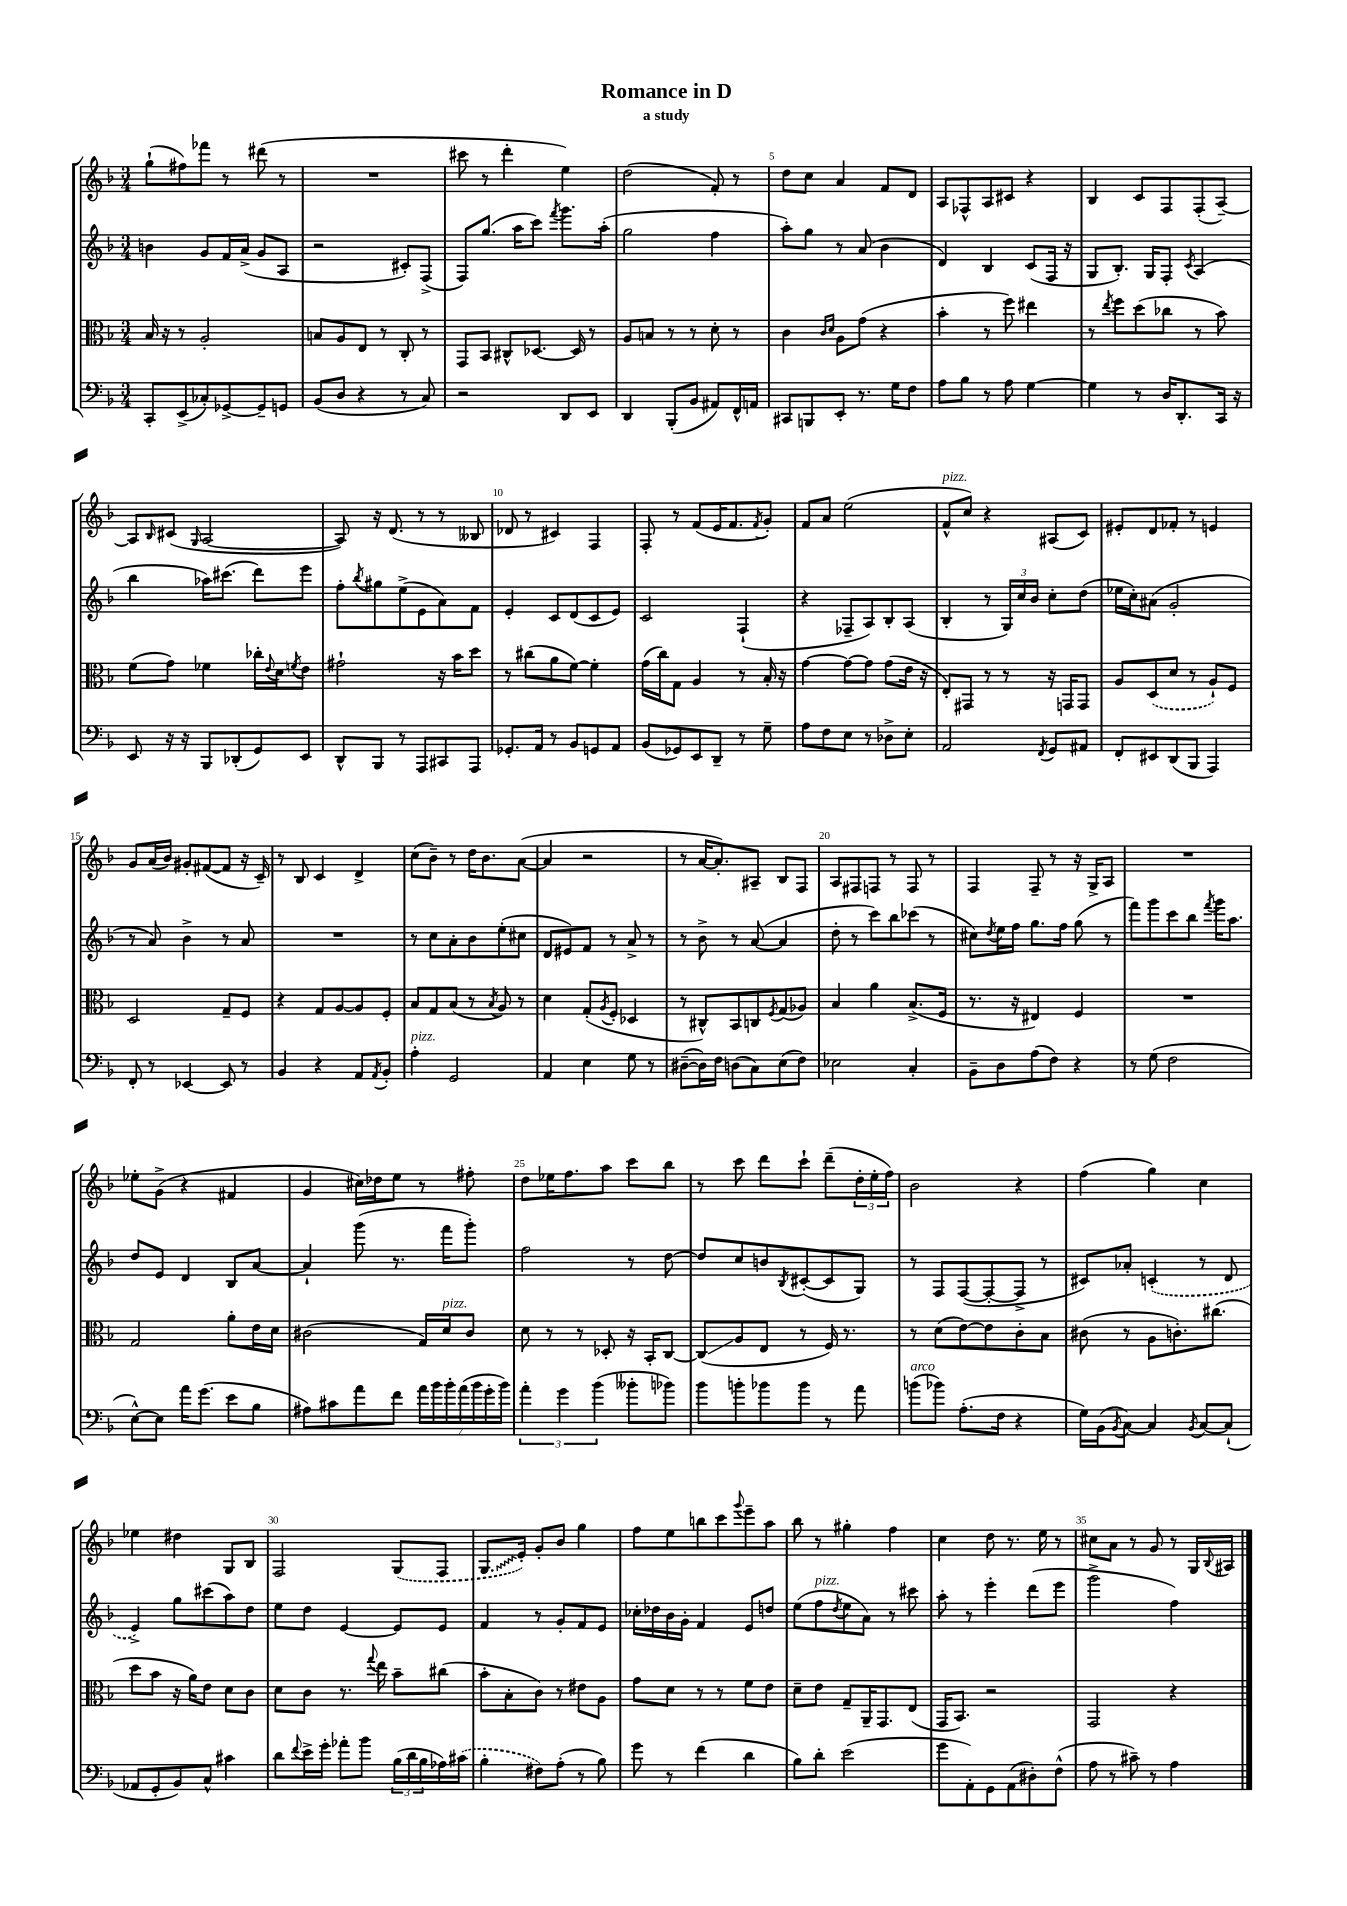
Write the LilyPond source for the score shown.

\header { title = "Romance in D" subtitle = "a study" }
<<
\new StaffGroup <<
\new Staff = "s0" {
    \clef treble \key f \major \numericTimeSignature \time 3/4
    g''8-!( fis''8) fes'''8 r8 dis'''8( r8 |
    R2. |
    cis'''8 r8 d'''4-. e''4) |
    d''2( f'8-.) r8 |
    d''8 c''8 a'4 f'8 d'8 |
    a8 fes8-^ a8 cis'8 r4 |
    bes4 c'8 f8 f8-.( a8~--) |
    a8 \grace { bes16 } cis'8( \grace { g16 } a2~ |
    a8) r16 d'8.( r8 r8 beses8 |
    des'8 r8 cis'4) f4 |
    f8-. r8 f'8( e'16 f'8. \acciaccatura { f'8 } g'8-.) |
    f'8 a'8 e''2( |
    f'8-^^\markup { \italic "pizz." } c''8) r4 ais8( c'8) |
    eis'8-. d'8 fes'8-. r8 e'4 |
    g'8 a'16( bes'16) gis'8-. fis'8~( fis'8 r16 c'16--) |
    r8 bes8 c'4 d'4-> |
    c''8( bes'8--) r8 d''16 bes'8. a'8~( |
    a'4 r2 |
    r8 a'16~ a'8.-.) ais8-- bes8 f8 |
    a8 fis8 f8 r8 f8 r8 |
    f4 f8-- r8 r16 g16-> a8 |
    R2. |
    ees''8-. g'8->( r4 fis'4 |
    g'4 cis''16) des''16 e''8 r8 fis''8-. |
    d''8 ees''16 f''8. a''8 c'''8 bes''8 |
    r8 c'''8 d'''8 c'''8-! d'''8--( \tuplet 3/2 { d''16-. e''16-. f''16) } |
    bes'2 r4 |
    f''4( g''4) c''4 |
    ees''4 dis''4 g8 bes8 |
    f2 \once \slurDashed g8( f8 |
    \once \override Glissando.style = #'zigzag g8.\glissando e'16-.) g'8-. bes'8 g''4 |
    f''8 e''8 b''8 c'''8 \appoggiatura { g'''8 } e'''8-- a''8 |
    bes''8 r8 gis''4-. f''4 |
    c''4 d''8 r8. e''16 r8 |
    cis''8 a'8 r8 g'8 r8 g16 \appoggiatura { bes8 } ais16 \bar "|." |
}
\new Staff = "s1" {
    \clef treble \key f \major \numericTimeSignature \time 3/4
    b'4 g'8 f'16 a'16->( g'8 a8 |
    r2 cis'8-.) f8->( |
    f8) g''8.( a''16 c'''8) \acciaccatura { f'''8 } g'''8. a''16-.( |
    g''2 f''4 |
    a''8-.) g''8 r8 a'8( bes'4 |
    d'4) bes4 c'8( f16 r16 |
    g8 bes8.-.) g16 f8-. \acciaccatura { c'8 } a4( |
    bes''4 aes''16) cis'''8.( d'''8) e'''8 |
    f''8-. \acciaccatura { bes''8 } gis''8 e''8->( e'8 a'8) f'8 |
    e'4-. c'8 d'8( c'8 e'8) |
    c'2 f4-!( |
    r4 fes8-- a8) bes8-. a8( |
    bes4-. r8 \tuplet 3/2 { g16) c''16 bes'16 } c''8-. d''8( |
    ees''16 c''16-.) ais'8( g'2-. |
    r8 a'8) bes'4-> r8 a'8 |
    R2. |
    r8 c''8 a'8-. bes'8 e''8-.( cis''8 |
    d'8 eis'8) f'8 r8 a'8-> r8 |
    r8 bes'8-> r8 a'8~( a'4 |
    d''8-. r8 c'''8) bes''8 ces'''8( r8 |
    cis''8) \acciaccatura { d''8 } e''16 f''16 g''8. f''16 g''8( r8 |
    f'''8) g'''8 c'''8 bes''8 \acciaccatura { f'''8 } g'''16 a''8. |
    d''8 e'8 d'4 bes8 a'8~ |
    a'4-! g'''8( r8. f'''16 g'''8-.) |
    f''2 r8 d''8~ |
    d''8 c''8 b'8 \acciaccatura { bes8 } cis'8~-.( cis'8 g8) |
    r8 f8 f8~( f8~-. f8-> r8 |
    cis'8) aes'8-. \once \slurDashed c'4-.( r8 d'8 |
    e'4->) g''8 cis'''8( a''8) d''8 |
    e''8 d''8 e'4~ e'8 e'8 |
    f'4 r8 g'8-. f'8 e'8 |
    ces''16-. des''16 bes'16 g'16-. f'4 e'8 d''8 |
    e''8( f''8^\markup { \italic "pizz." } \acciaccatura { d''8 } e''8 a'8) r8 cis'''8 |
    a''8-. r8 e'''4-. d'''8( e'''8 |
    g'''2-> f''4) \bar "|." |
}
\new Staff = "s2" {
    \clef alto \key f \major \numericTimeSignature \time 3/4
    bes16 r16 r8 a2-. |
    b8 a8 e8 r8 c8-. r8 |
    g,8 bes,8 cis8-^ des8.~ des16 r8 |
    a8 b8 r8 r8 d'8-. r8 |
    c'4 \grace { c'16 d'16 } a8 g'8( r4 |
    bes'4-. r8 f''8) eis''4 |
    r8 \acciaccatura { e''8 } f''8 d''8( ces''8 r8 bes'8) |
    f'8( g'8) fes'4 ces''16-. \appoggiatura { e'8 } d'16 \acciaccatura { f'8 } e'8 |
    gis'2-! r16 bes'16 d''8 |
    r8 cis''8( a'8 f'8~) f'4-. |
    g'16( c''16) g8 a4 r8 bes16-. r16 |
    g'4~ g'8~ g'8 g'8( e'16 r16 |
    e8-.) gis,8 r8 r8 r16 g,16 g,8 |
    a8 \once \slurDashed d8( d'8 r8 a8-!) f8 |
    d2 g8-- f8 |
    r4 g8 a8~ a8 f8-. |
    bes8 g8 bes8( r8 \acciaccatura { bes8 } a8) r8 |
    d'4 g8-.( \acciaccatura { a8 } f8-. des4 |
    r8 cis8-^) bes,8 c8 \acciaccatura { f8 } g8( aes8) |
    bes4 a'4 bes8.->( f16 |
    r8. r16 eis4) f4 |
    R2. |
    g2 a'8-. e'16 d'16 |
    cis'2( g16) d'16^\markup { \italic "pizz." } cis'8 |
    d'8 r8 r8 des8-. r16 bes,16-. c8~ |
    c8\glissando( a8 e8 r8 f16) r8. |
    r8 d'8( e'8~) e'8 c'8-. bes8 |
    cis'8( r8 a8 c'8.-.) cis''8.( |
    d''8 bes'8 r16 a'16) e'8 d'8 c'8 |
    d'8 c'8 r8. \appoggiatura { g''8 } e''16 bes'8-- cis''8( |
    bes'8-. bes8-. c'8) r8 eis'8 a8 |
    g'8 d'8 r8 r8 f'8 e'8 |
    d'8-- e'8 g8-- a,16-- g,8. e8( |
    g,16 bes,8.) r2 |
    g,2 r4 \bar "|." |
}
\new Staff = "s3" {
    \clef bass \key f \major \numericTimeSignature \time 3/4
    c,8-. e,8->( ces8-.) ges,8~-> ges,8-- g,8 |
    bes,8( d8 r4 r8 c8) |
    r2 d,8 e,8 |
    d,4 bes,,8-.( bes,8 ais,8) f,16-^ a,16 |
    cis,8 b,,8 e,8-. r8. g16 f8 |
    a8 bes8 r8 a8 g4~ |
    g4 r8 d16 d,8.-. c,16 r16 |
    e,8 r16 r16 bes,,8 des,8-.( g,8) e,8 |
    d,8-^ bes,,8 r8 a,,8 cis,8 a,,8 |
    ges,8.-. a,16 r8 bes,8 g,8 a,8 |
    bes,8( ges,8) e,8 d,8-- r8 g8-- |
    a8 f8 e8 r8 des8-> e8-. |
    a,2 \acciaccatura { f,8 } g,8 ais,8 |
    f,8-. eis,8 d,8( bes,,8 a,,4) |
    f,8-. r8 ees,4~ ees,8 r8 |
    bes,4 r4 a,8 \acciaccatura { a,8 } bes,8-. |
    a4-.^\markup { \italic "pizz." } g,2 |
    a,4 e4 g8 r8 |
    dis8~--( dis16) f16 d8( c8) e8( f8) |
    ees2 c4-. |
    bes,8-- d8 a8( f8) r4 |
    r8 g8( f2 |
    e8~-^) e8 a'16 g'8.( e'8 bes8 |
    ais8) cis'8 a'8 f'8 \tuplet 7/4 { a'16 bes'16 bes'16-. a'16( bes'16 g'16-. bes'16) } |
    \tuplet 3/2 { a'4-. g'4 bes'4( } beses'8-. bes'8) |
    bes'8 b'8-. bes'8 bes'8 r8 a'8 |
    b'8^\markup { \italic "arco" }( bes'8) a8.-.( f16 r4 |
    g16) bes,16( \acciaccatura { bes,8 } c8~) c4 \acciaccatura { bes,8 } c8~ c8-!( |
    aes,8 g,8-. bes,8) c8-^ cis'4 |
    d'8 \appoggiatura { f'8 } e'16-> g'16-. aes'8-. bes'8 \tuplet 3/2 { bes16( d'16 bes16 } aes16) \once \slurDashed cis'16( |
    bes4-. fis8) a8-.( r8 bes8) |
    g'8 r8 f'4( d'4 |
    bes8) d'8-. e'2( |
    g'8 a,8-.) g,8 a,8( dis8-.) f8-^( |
    a8 r8 cis'8--) r8 a4 \bar "|." |
}
>>
>>
\layout { \context { \Score \override BarNumber.break-visibility = ##(#f #t #t) barNumberVisibility = #(every-nth-bar-number-visible 5) } }
